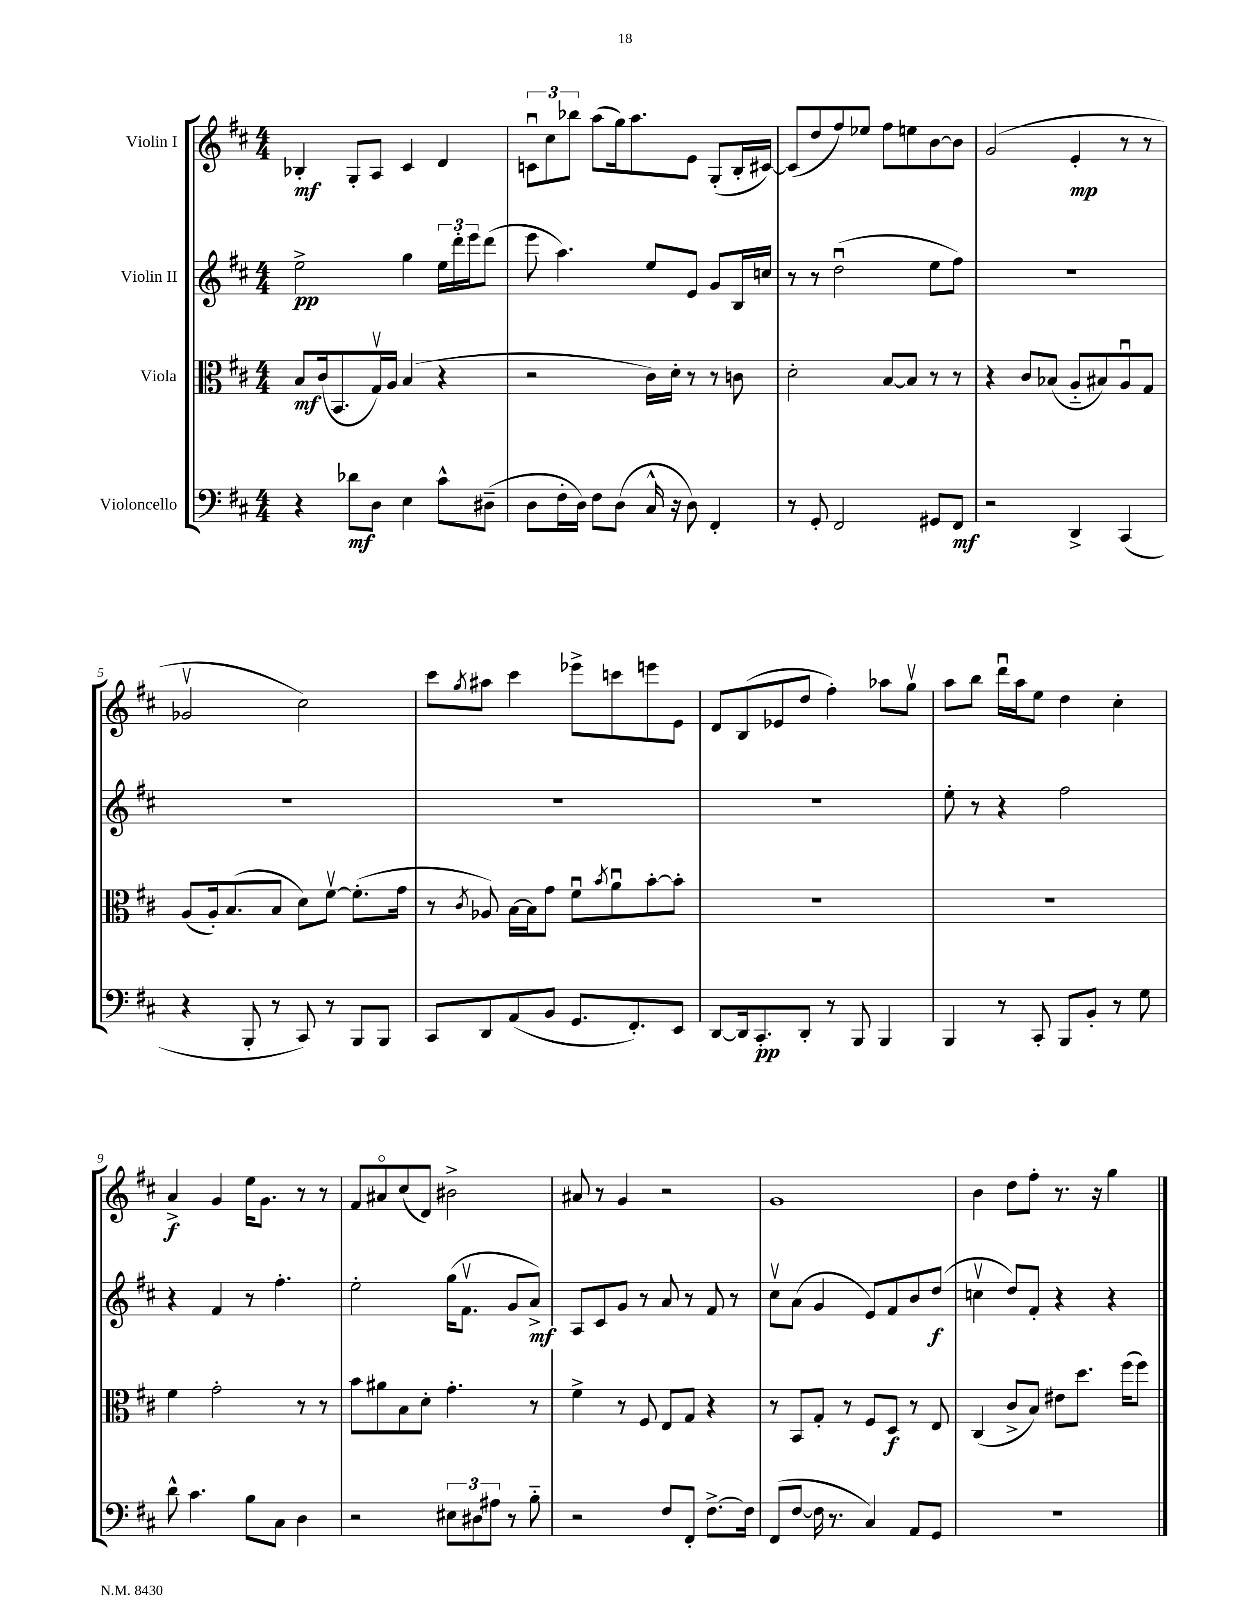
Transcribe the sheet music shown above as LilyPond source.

<<
\new StaffGroup <<
\new Staff = "s0" \with { instrumentName = "Violin I" } {
    \clef treble \key d \major \numericTimeSignature \time 4/4
    bes4-.\mf g8-. a8 cis'4 d'4 |
    \tuplet 3/2 { c'8\downbow cis''8 bes''8 } a''8( g''16) a''8. e'8 g8-.( b16-. cis'16~) |
    cis'8( d''8 fis''8) ees''8 fis''8 e''8 b'8~ b'8 |
    g'2( e'4-.\mp r8 r8 |
    ges'2\upbow cis''2) |
    cis'''8 \acciaccatura { g''8 } ais''8 cis'''4 ees'''8-> c'''8 e'''8 e'8 |
    d'8 b8( ees'8 d''8 fis''4-.) aes''8 g''8\upbow |
    a''8 b''8 d'''16\downbow a''16 e''8 d''4 cis''4-. |
    a'4->\f g'4 e''16 g'8. r8 r8 |
    fis'8 ais'8\flageolet cis''8( d'8) bis'2-> |
    ais'8 r8 g'4 r2 |
    g'1 |
    b'4 d''8 fis''8-. r8. r16 g''4 \bar "|." |
}
\new Staff = "s1" \with { instrumentName = "Violin II" } {
    \clef treble \key d \major \numericTimeSignature \time 4/4
    e''2->\pp g''4 \tuplet 3/2 { e''16 d'''16-. e'''16 } d'''8( |
    e'''8 a''4.) e''8 e'8 g'8 b16 c''16 |
    r8 r8 d''2\downbow( e''8 fis''8) |
    R1 |
    R1 |
    R1 |
    R1 |
    e''8-. r8 r4 fis''2 |
    r4 fis'4 r8 fis''4.-. |
    e''2-. g''16( fis'8.\upbow g'8 a'8->\mf) |
    a8 cis'8 g'8 r8 a'8 r8 fis'8 r8 |
    cis''8\upbow a'8( g'4 e'8) fis'8 b'8 d''8\f( |
    c''4\upbow d''8) fis'8-. r4 r4 \bar "|." |
}
\new Staff = "s2" \with { instrumentName = "Viola" } {
    \clef alto \key d \major \numericTimeSignature \time 4/4
    b8\mf cis'16( b,8. g16\upbow) a16 b4( r4 |
    r2 cis'16) d'16-. r8 r8 c'8 |
    d'2-. b8~ b8 r8 r8 |
    r4 cis'8 bes8( a8-_ bis8) a8\downbow g8 |
    a8( a16-.) b8.( b8 d'8) fis'8~\upbow fis'8.-.( g'16 |
    r8 \acciaccatura { cis'8 } aes8) b16~ b16 g'8 fis'8\downbow \acciaccatura { b'8 } a'8\downbow b'8~-. b'8-. |
    R1 |
    R1 |
    fis'4 g'2-. r8 r8 |
    b'8 ais'8 b8 d'8-. g'4.-. r8 |
    fis'4-> r8 fis8 e8 g8 r4 |
    r8 b,8 g8-. r8 fis8 d8\f r8 e8 |
    cis4( cis'8-> b8) eis'8 d''8. fis''16( fis''8) \bar "|." |
}
\new Staff = "s3" \with { instrumentName = "Violoncello" } {
    \clef bass \key d \major \numericTimeSignature \time 4/4
    r4 des'8\mf d8 e4 cis'8-^ dis8--( |
    d8 fis16-. d16) fis8 d8( cis16-^ r16 d8) fis,4-. |
    r8 g,8-. fis,2 gis,8 fis,8\mf |
    r2 d,4-> cis,4( |
    r4 b,,8-. r8 cis,8) r8 b,,8 b,,8 |
    cis,8 d,8 a,8( b,8 g,8. fis,8.-.) e,8 |
    d,8~ d,16 cis,8.-.\pp d,8-. r8 b,,8 b,,4 |
    b,,4 r8 cis,8-. b,,8 b,8-. r8 g8 |
    d'8-^ cis'4. b8 cis8 d4 |
    r2 \tuplet 3/2 { eis8 dis8 ais8 } r8 b8-_ |
    r2 fis8 fis,8-. fis8.~-> fis16 |
    fis,8( fis8~ fis16 r8. cis4) a,8 g,8 |
    R1 \bar "|." |
}
>>
>>
